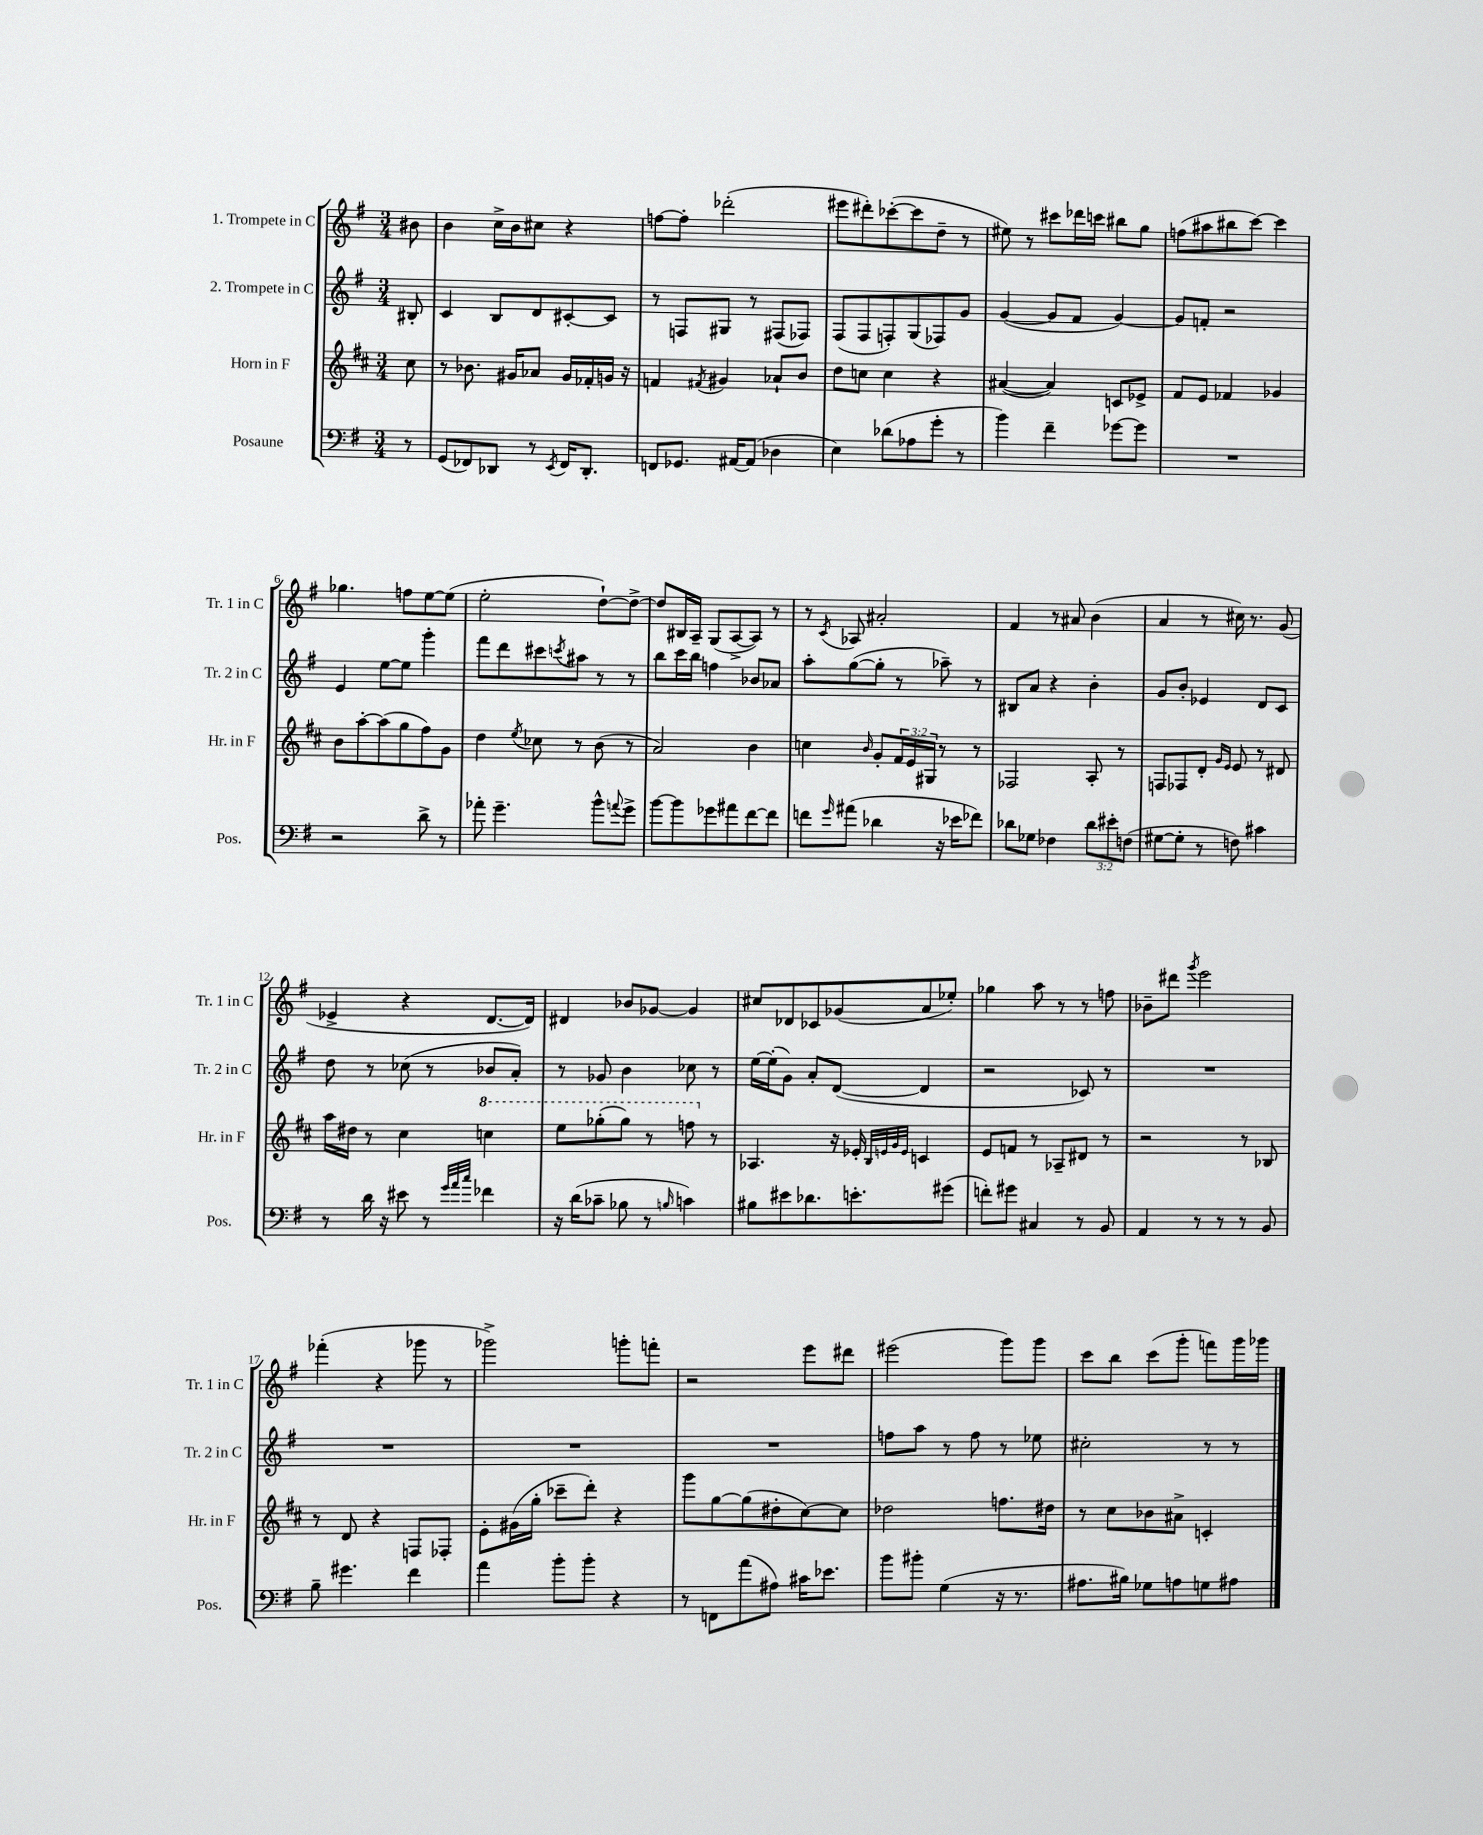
<<
\new StaffGroup <<
\new Staff = "s0" \with { instrumentName = "1. Trompete in C" shortInstrumentName = "Tr. 1 in C" } {
    \clef treble \key g \major \numericTimeSignature \time 3/4 \partial 8
    bis'8 |
    b'4 c''16-> b'16 cis''8 r4 |
    f''8~ f''8-. des'''2-.( |
    eis'''8 dis'''8-.) ces'''8~-.( ces'''8 d''8-- r8 |
    eis''8) r8 cis'''8 des'''16 c'''16 bis''8 g''8 |
    f''8( ais''8 bis''8 c'''8~) c'''4 |
    ges''4. f''8 e''8~ e''8( |
    e''2-. d''8~-!) d''8~-> |
    d''8 bis16 a16-- g8( a8~-> a8) r8 |
    r8 \acciaccatura { c'8 } aes8 ais'2-. |
    fis'4 r8 ais'8 b'4( |
    a'4 r8 cis''16) r8. g'8( |
    ees'4-> r4 d'8.~ d'16) |
    dis'4 bes'8 ges'8~ ges'4 |
    cis''8 des'8 ces'8 ges'8( a'8 ees''8-.) |
    ges''4 a''8 r8 r8 f''8 |
    bes'8-- dis'''8 \acciaccatura { g'''8 } e'''2 |
    fes'''4-.( r4 ges'''8 r8 |
    ges'''2->) g'''8-. f'''8-. |
    r2 e'''8 dis'''8 |
    eis'''2( g'''8) g'''8 |
    c'''8 b''8 c'''8( g'''8-. f'''8) g'''16 ges'''16 \bar "|." |
}
\new Staff = "s1" \with { instrumentName = "2. Trompete in C" shortInstrumentName = "Tr. 2 in C" } {
    \clef treble \key g \major \numericTimeSignature \time 3/4 \partial 8
    bis8-. |
    c'4 b8 d'8 cis'8~-. cis'8 |
    r8 f8 gis8 r8 fis8( fes8) |
    fis8( fis8 f8-.) g8( fes8) g'8 |
    g'4~( g'8 fis'8 g'4~) |
    g'8 f'8-. r2 |
    e'4 e''8~ e''8 g'''4-. |
    fis'''8 d'''8 cis'''8 \acciaccatura { c'''8 } ais''8 r8 r8 |
    b''8 c'''16 b''16 f''4 bes'8 aes'8 |
    a''8-. g''8~( g''8-. r8 aes''8--) r8 |
    bis8 a'8 r4 b'4-. |
    g'8 b'8-. ees'4 d'8 c'8 |
    d''8 r8 ces''8( r8 bes'8 a'8-.) |
    r8 ges'8 b'4 ces''8 r8 |
    e''16~ e''16-.( g'8) a'8-. d'8~( d'4 |
    r2 ces'8) r8 |
    R2. |
    R2. |
    R2. |
    R2. |
    f''8 a''8 r8 f''8 r8 ees''8 |
    cis''2-. r8 r8 \bar "|." |
}
\new Staff = "s2" \with { instrumentName = "Horn in F" shortInstrumentName = "Hr. in F" } {
    \clef treble \key d \major \numericTimeSignature \time 3/4 \override Staff.TupletNumber.text = #tuplet-number::calc-fraction-text \partial 8
    cis''8 |
    r8 bes'8. gis'16 aes'8 gis'16 fes'16-. g'16 r16 |
    f'4 \acciaccatura { fis'8 } gis'4 aes'8-! b'8 |
    d''8 c''8 c''4 r4 |
    ais'4~( ais'4) c'8 ees'8-> |
    fis'8 e'8 fes'4 ges'4 |
    b'8 a''8~-. a''8( g''8 fis''8) g'8 |
    d''4 \acciaccatura { e''8 } ces''8 r8 b'8( r8 |
    a'2) b'4 |
    c''4 \grace { b'16 } g'8-. \tuplet 3/2 { fis'16 e'16 gis16 } r8 r8 |
    fes2 a8-. r8 |
    f8 fes8 d'8-. \grace { g'16 e'16 } e'8 r8 dis'8 |
    a''16 dis''16 r8 cis''4 \ottava #1 c'''4 |
    e'''8 ges'''8-.( ges'''8) r8 f'''8 \ottava #0 r8 |
    aes4. r16 ees'16-. \grace { b32 e'32 g'32 e'32 } c'4 |
    e'8 f'8 r8 aes8-- dis'8 r8 |
    r2 r8 bes8 |
    r8 d'8 r4 f8 fes8-. |
    e'8-. gis'16( g''16-. ces'''8-- d'''8-.) r4 |
    g'''8 g''8~ g''8( dis''8-. cis''8~) cis''8 |
    des''2 f''8. dis''16 |
    r8 cis''8 bes'8 ais'8-> c'4-. \bar "|." |
}
\new Staff = "s3" \with { instrumentName = "Posaune" shortInstrumentName = "Pos." } {
    \clef bass \key g \major \numericTimeSignature \time 3/4 \override Staff.TupletNumber.text = #tuplet-number::calc-fraction-text \partial 8
    r8 |
    g,8( fes,8) des,8 r8 \acciaccatura { e,8 } fes,16 des,8.-. |
    f,8 ges,8. ais,16~ ais,8( des4 |
    e4) des'8( aes8 g'8-. r8 |
    b'4) fis'4-- ges'8~ ges'8 |
    R2. |
    r2 d'8-> r8 |
    aes'8-. g'4.-- b'8-^ \appoggiatura { a'8 } g'8-> |
    b'8~ b'8 ges'8 ais'8 fis'8~ fis'8 |
    f'8 \grace { g'16 } ais'8( des'4 r16 ees'16 fes'8) |
    des'8 ges8 fes4 \tuplet 3/2 { des'8 eis'8-. f8( } |
    gis8~ gis8-. r8 f8) cis'4 |
    r8 d'16 r16 eis'8 r8 \grace { g'32 a'32 c''32 } fes'4 |
    r16 d'16( ces'8-- bes8 r8 \grace { b16 } c'4) |
    bis8 eis'8 des'8. e'8.-. gis'8( |
    f'8-.) gis'8 cis4 r8 b,8 |
    a,4 r8 r8 r8 b,8 |
    b8-- gis'4. fis'4 |
    a'4 b'8-. b'8-. r4 |
    r8 f,8 a'8( ais8) cis'16 ees'8. |
    b'8 bis'8-. g4( r16 r8. |
    ais8. bis16) ges8 a8 g8 ais8 \bar "|." |
}
>>
>>
